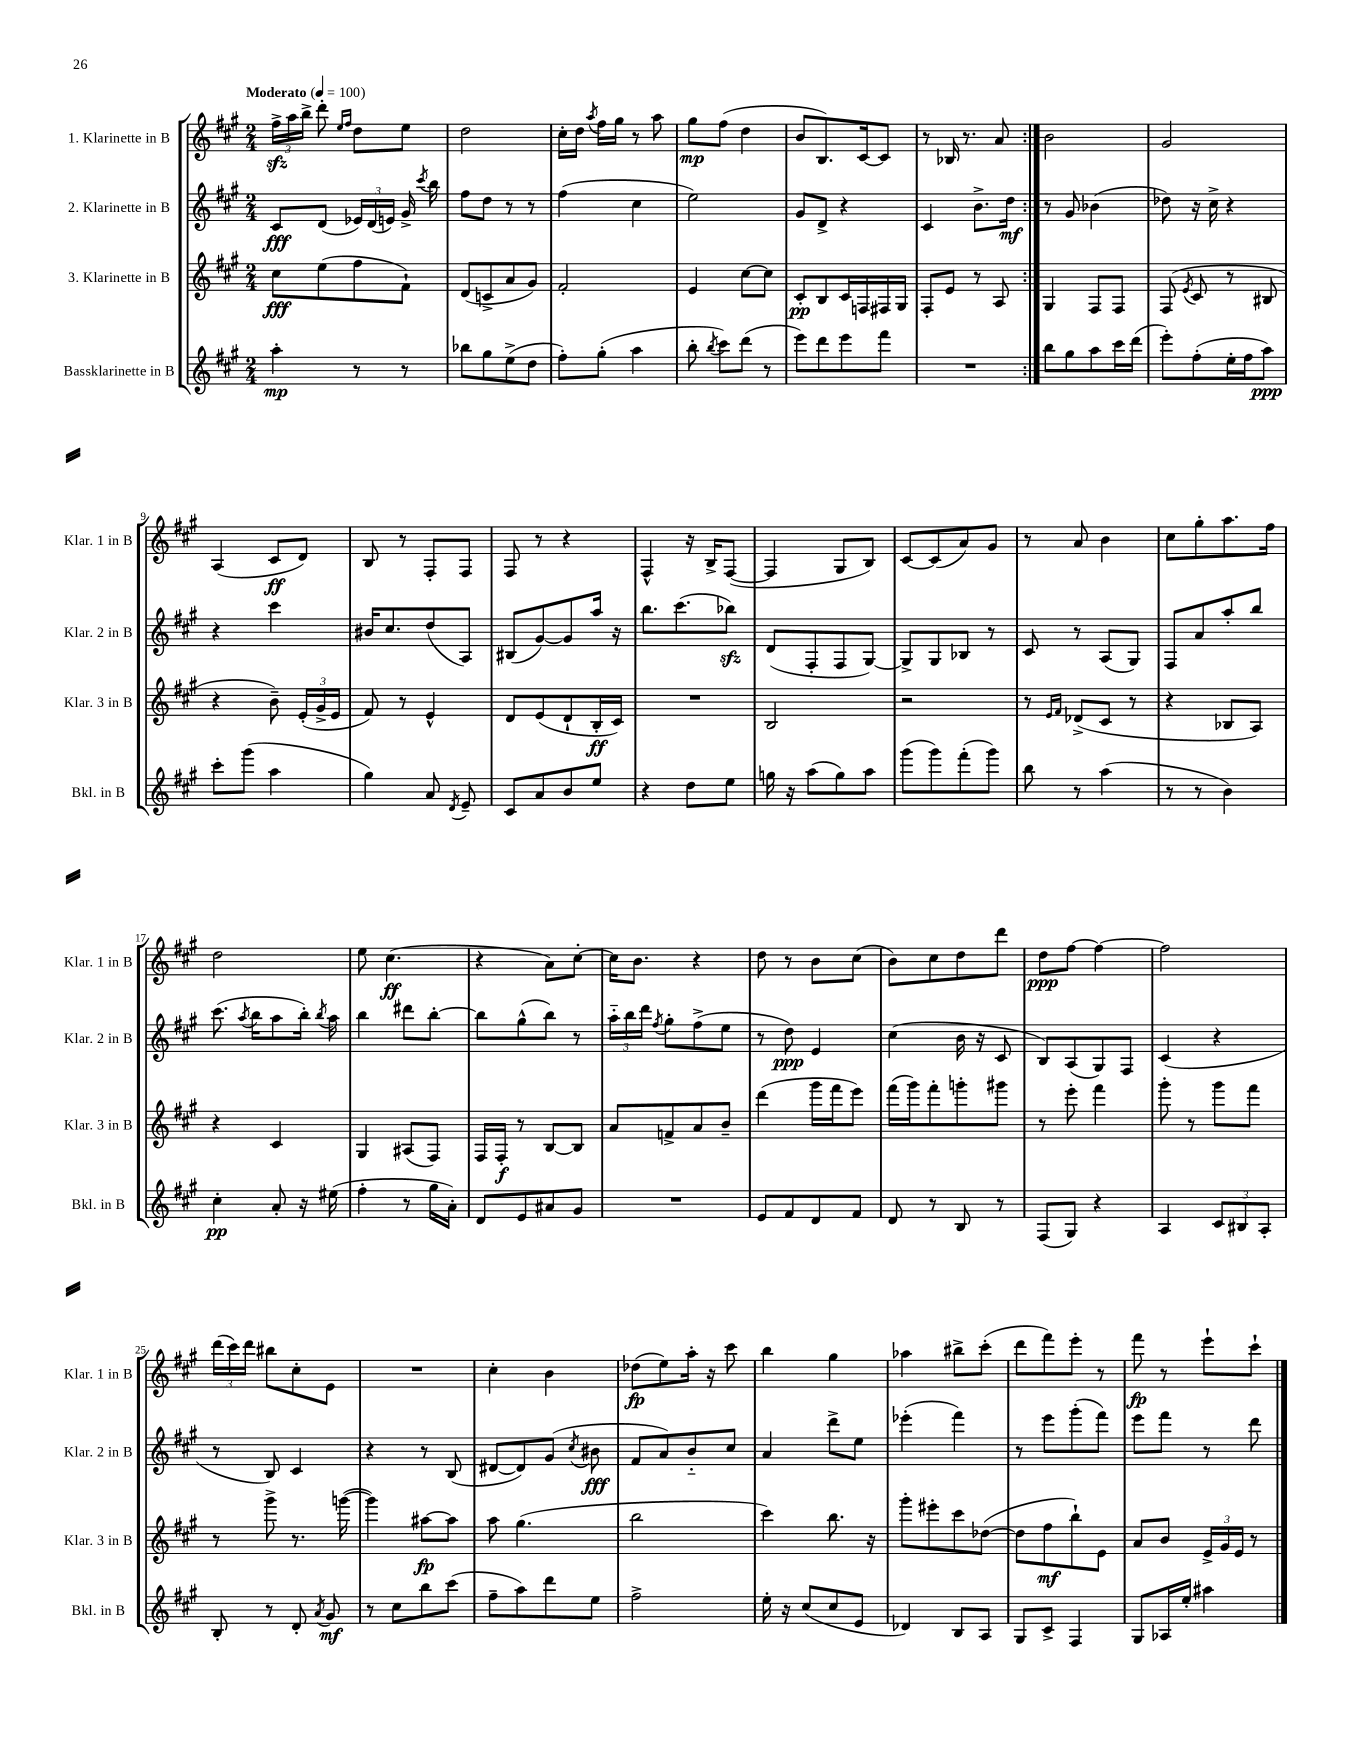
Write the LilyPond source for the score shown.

<<
\new StaffGroup <<
\new Staff = "s0" \with { instrumentName = "1. Klarinette in B" shortInstrumentName = "Klar. 1 in B" } {
    \clef treble \key a \major \numericTimeSignature \time 2/4 \tempo "Moderato" 4 = 100
    \autoBeamOff \repeat volta 2 { \tuplet 3/2 { fis''16[->\sfz a''16 b''16]-> } d'''8-. \grace { e''16[ fis''16] } d''8[ e''8] |
    d''2 |
    cis''16[-. d''16] \acciaccatura { a''8 } fis''16[ gis''16] r8 a''8 |
    gis''8[\mp fis''8]( d''4 |
    b'8[ b8.) cis'16~ cis'8] |
    r8 bes16 r8. a'8 | }
    b'2 |
    gis'2 |
    a4( cis'8[\ff d'8]) |
    b8 r8 fis8[-. fis8] |
    fis8 r8 r4 |
    fis4-^ r16 b16[-> fis8]~( |
    fis4 gis8[ b8]) |
    cis'8[~ cis'8( a'8) gis'8] |
    r8 a'8 b'4 |
    cis''8[ gis''8-. a''8. fis''16] |
    d''2 |
    e''8 cis''4.\ff( |
    r4 a'8[) cis''8]~-. |
    cis''16[ b'8.] r4 |
    d''8 r8 b'8[ cis''8]( |
    b'8[) cis''8 d''8 d'''8] |
    d''8[\ppp fis''8]~ fis''4~ |
    fis''2 |
    \tuplet 3/2 { d'''16[( cis'''16) d'''16] } bis''8[ cis''8-. e'8] |
    R2 |
    cis''4-. b'4 |
    des''8[\fp( e''8) a''16]-. r16 cis'''8 |
    b''4 gis''4 |
    aes''4 bis''8[-> cis'''8]-.( |
    d'''8[ fis'''8) e'''8]-. r8 |
    fis'''8\fp r8 e'''8[-! cis'''8]-! \bar "|." |
}
\new Staff = "s1" \with { instrumentName = "2. Klarinette in B" shortInstrumentName = "Klar. 2 in B" } {
    \clef treble \key a \major \numericTimeSignature \time 2/4
    \autoBeamOff \repeat volta 2 { cis'8[\fff d'8]( \tuplet 3/2 { ees'16[) d'16( e'16]) } gis'16-> \acciaccatura { cis'''8 } b''16 |
    fis''8[ d''8] r8 r8 |
    fis''4( cis''4 |
    e''2) |
    gis'8[ d'8]-> r4 |
    cis'4 b'8.[-> d''16]\mf | }
    r8 gis'8 bes'4( |
    des''8) r16 cis''16-> r4 |
    r4 cis'''4 |
    bis'16[ cis''8. d''8( a8]) |
    bis8[( gis'8~) gis'8 a''16] r16 |
    b''8.[ cis'''8.( bes''8]\sfz) |
    d'8[( fis8-. fis8 gis8]~) |
    gis8[-> gis8 bes8] r8 |
    cis'8 r8 a8[( gis8]) |
    fis8[ a'8 a''8-. b''8] |
    cis'''8.( \acciaccatura { a''8 } b''16[ a''8 b''16]-.) \acciaccatura { b''8 } a''16 |
    b''4 dis'''8[ b''8]~-. |
    b''8[ gis''8-^( b''8]) r8 |
    \tuplet 3/2 { a''16[-_ b''16 d'''16] } \acciaccatura { fis''8 } gis''8[-. fis''8->( e''8] |
    r8 d''8\ppp) e'4 |
    cis''4( b'16 r16 cis'8 |
    b8[) a8( gis8) fis8] |
    cis'4( r4 |
    r8 b8) cis'4 |
    r4 r8 b8( |
    dis'8[~ dis'8) gis'8]( \acciaccatura { cis''8 } bis'8\fff |
    fis'8[ a'8) b'8-_ cis''8] |
    a'4 d'''8[-> e''8] |
    ees'''4-.( fis'''4) |
    r8 e'''8[ gis'''8-.( fis'''8]) |
    e'''8[ fis'''8] r8 d'''8 \bar "|." |
}
\new Staff = "s2" \with { instrumentName = "3. Klarinette in B" shortInstrumentName = "Klar. 3 in B" } {
    \clef treble \key a \major \numericTimeSignature \time 2/4
    \autoBeamOff \repeat volta 2 { cis''8[\fff e''8( fis''8 fis'8]-!) |
    d'8[( c'8-> a'8 gis'8]) |
    fis'2-. |
    e'4 cis''8[~ cis''8] |
    cis'8[-.\pp b8 cis'16 f16 fis16 gis16] |
    fis8[-. e'8] r8 a8 | }
    gis4 fis8[ fis8] |
    fis8( \acciaccatura { e'8 } cis'8 r8 bis8 |
    r4 b'8--) \tuplet 3/2 { e'16[-.( gis'16-> e'16] } |
    fis'8) r8 e'4-^ |
    d'8[ e'8( d'8-! b16-.\ff cis'16]) |
    R2 |
    b2 |
    r2 |
    r8 \grace { e'16[ fis'16] } des'8[->( cis'8] r8 |
    r4 bes8[ a8]) |
    r4 cis'4 |
    gis4 ais8[( fis8]) |
    fis16[ fis16]-.\f r8 b8[~ b8] |
    a'8[ f'8-> a'8 b'8]-- |
    d'''4( gis'''16[ fis'''16 e'''8]) |
    fis'''16[( gis'''16) fis'''8-. g'''8-. gis'''8] |
    r8 e'''8-. fis'''4 |
    gis'''8-. r8 gis'''8[ fis'''8] |
    r8 gis'''8-> r8. g'''16~( |
    g'''4) ais''8[~\fp ais''8] |
    a''8 gis''4.( |
    b''2 |
    cis'''4) b''8. r16 |
    gis'''8[-. eis'''8-. cis'''8 des''8]~( |
    des''8[ fis''8\mf b''8-!) e'8] |
    a'8[ b'8] \tuplet 3/2 { e'16[-> gis'16 e'16] } r8 \bar "|." |
}
\new Staff = "s3" \with { instrumentName = "Bassklarinette in B" shortInstrumentName = "Bkl. in B" } {
    \clef treble \key a \major \numericTimeSignature \time 2/4
    \autoBeamOff \repeat volta 2 { a''4-.\mp r8 r8 |
    bes''8[ gis''8 e''8->( d''8] |
    fis''8[-.) gis''8]-.( a''4 |
    b''8-. \acciaccatura { b''8 } cis'''8[) d'''8]( r8 |
    e'''8[) d'''8 e'''8 fis'''8] |
    R2 | }
    b''8[ gis''8 a''8 cis'''16 d'''16]( |
    e'''8[-.) fis''8-.( e''16-. fis''16 a''8]\ppp) |
    cis'''8[-. gis'''8]( a''4 |
    gis''4) a'8 \acciaccatura { d'8 } e'8-- |
    cis'8[ a'8 b'8 e''8] |
    r4 d''8[ e''8] |
    g''16 r16 a''8[( g''8) a''8] |
    gis'''8[( gis'''8) fis'''8-.( gis'''8]) |
    b''8 r8 a''4( |
    r8 r8 b'4) |
    cis''4-.\pp a'8-. r16 eis''16( |
    fis''4-. r8 gis''16[ a'16]-.) |
    d'8[ e'8 ais'8 gis'8] |
    R2 |
    e'8[ fis'8 d'8 fis'8] |
    d'8 r8 b8 r8 |
    fis8[( gis8]) r4 |
    a4 \tuplet 3/2 { cis'8[ bis8 a8]-. } |
    b8-. r8 d'8-. \acciaccatura { a'8 } gis'8\mf |
    r8 cis''8[ b''8 cis'''8]( |
    fis''8[-- a''8) d'''8 e''8] |
    fis''2-> |
    e''16-. r16 cis''8[( cis''8 e'8] |
    des'4) b8[ a8] |
    gis8[ cis'8]-> fis4 |
    gis8[ aes16 e''16]-. ais''4 \bar "|." |
}
>>
>>
